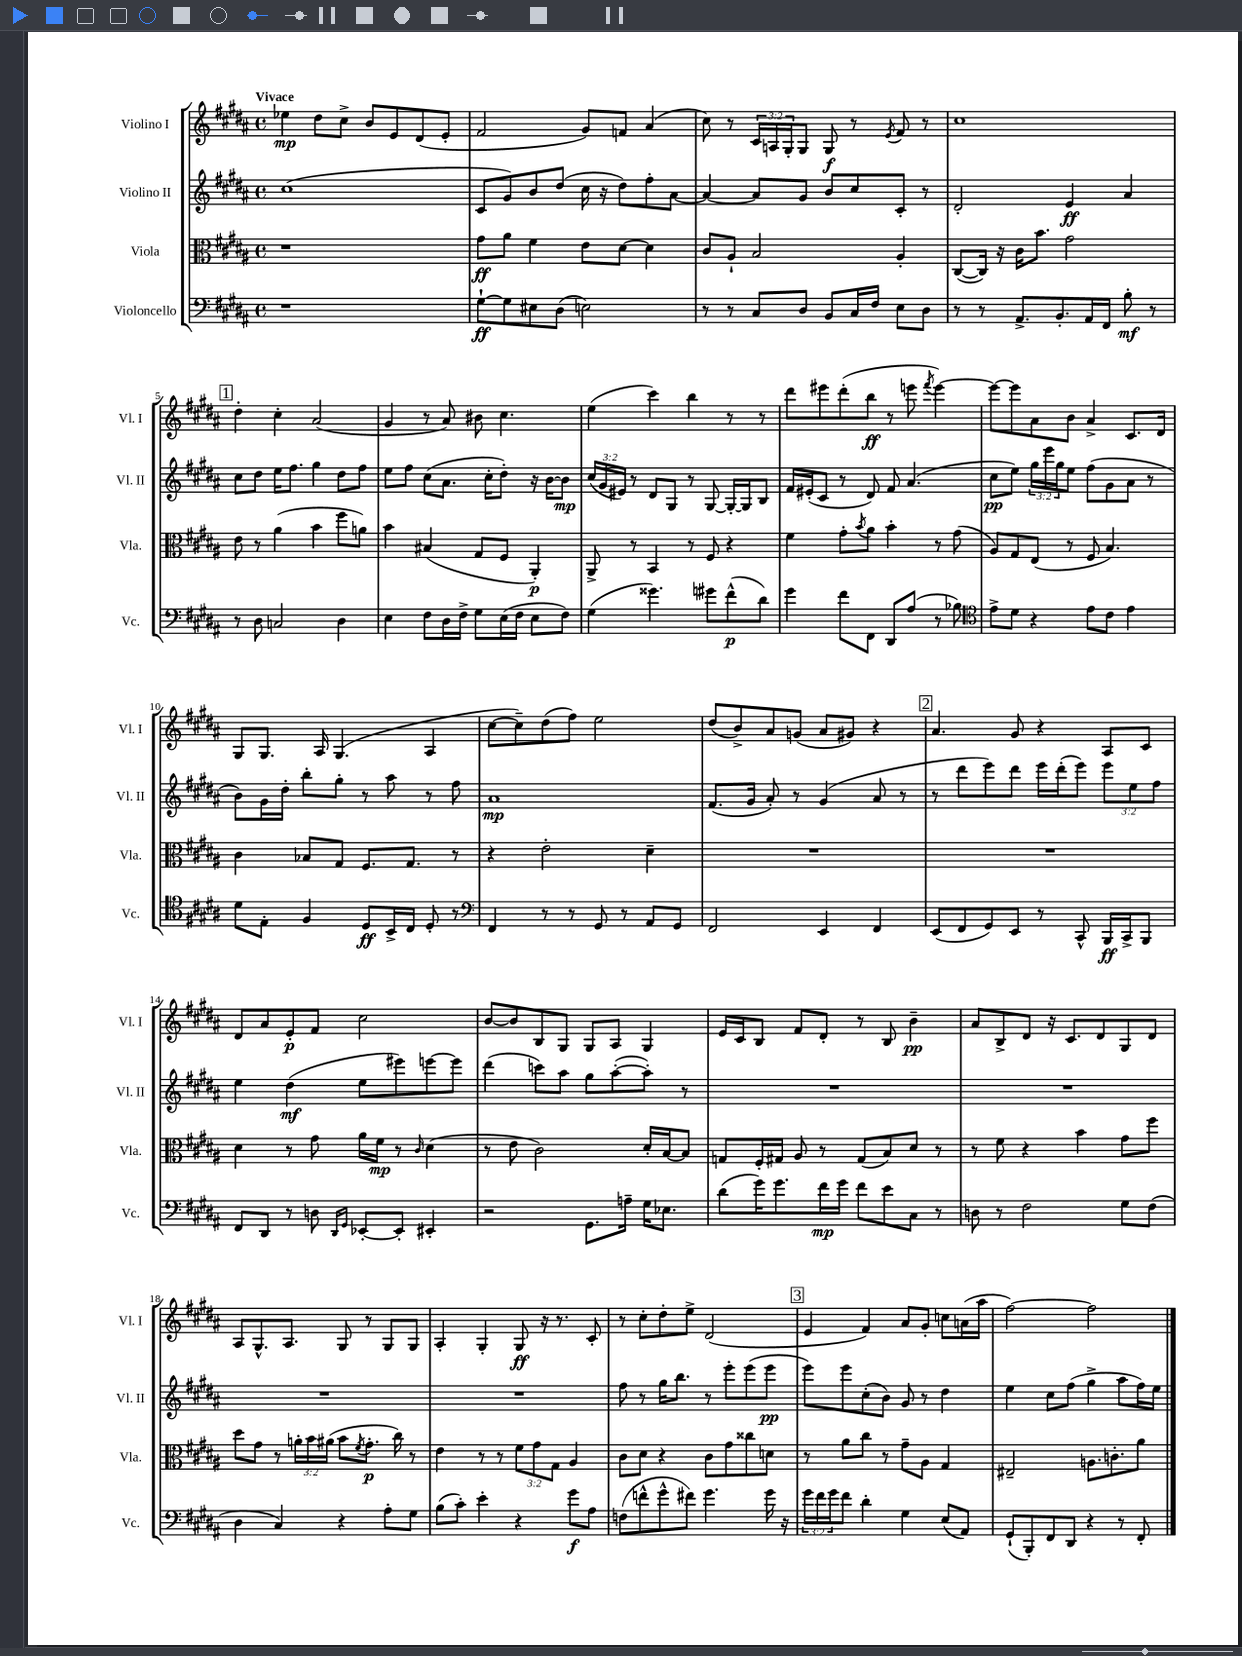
<<
\new StaffGroup <<
\new Staff = "s0" \with { instrumentName = "Violino I" shortInstrumentName = "Vl. I" } {
    \clef treble \key b \major \defaultTimeSignature \time 4/4 \override Staff.TupletNumber.text = #tuplet-number::calc-fraction-text \tempo "Vivace"
    ees''4\mp dis''8 cis''8-> b'8 e'8 dis'8( e'8-. |
    fis'2 gis'8) f'8 ais'4( |
    cis''8) r8 \tuplet 3/2 { cis'16 a16 gis16-. } gis8 gis8\f r8 \acciaccatura { e'8 } fis'8 r8 |
    cis''1 |
    \mark \markup { \box "1" } dis''4-. cis''4-. ais'2( |
    gis'4 r8 ais'8) bis'8 cis''4. |
    e''4( cis'''4) b''4 r8 r8 |
    dis'''8 eis'''8 dis'''8-.( b''8\ff r8 e'''8 \acciaccatura { fis'''8 } e'''4~) |
    e'''8~ e'''8 ais'8 b'8 ais'4-> cis'8. dis'16 |
    gis8 gis8. ais16 gis4.( ais4 |
    cis''8~ cis''8--) dis''8( fis''8) e''2 |
    dis''8( b'8->) ais'8 g'8( ais'8 gis'8) r4 |
    \mark \markup { \box "2" } ais'4. gis'8 r4 ais8 cis'8 |
    dis'8 ais'8 e'8-.\p fis'8 cis''2 |
    b'8~ b'8 b8 gis8 gis8 ais8 gis4 |
    e'16 cis'16 b8 fis'8 dis'8-. r8 b8 b'4--\pp |
    ais'8 b8-> dis'8 r16 cis'8. dis'8 gis8 dis'8 |
    ais8 gis8.-^ ais8. gis8 r8 gis8 gis8 |
    ais4-. gis4-. gis8\ff r16 r8. cis'8-. |
    r8 cis''8-. dis''8-. e''8-> dis'2( |
    \mark \markup { \box "3" } e'4 fis'4) ais'8 gis'8-. c''8 a'16( ais''16 |
    fis''2~) fis''2 \bar "|." |
}
\new Staff = "s1" \with { instrumentName = "Violino II" shortInstrumentName = "Vl. II" } {
    \clef treble \key b \major \defaultTimeSignature \time 4/4 \override Staff.TupletNumber.text = #tuplet-number::calc-fraction-text
    cis''1( |
    cis'8 gis'8) b'8 dis''8( cis''16 r16 dis''8) fis''8-. ais'8~ |
    ais'4~ ais'8 gis'8 b'8 cis''8 cis'8-. r8 |
    dis'2-. e'4\ff ais'4 |
    \mark \markup { \box "1" } cis''8 dis''8 e''16 fis''8. gis''4 dis''8 fis''8 |
    e''8 fis''8 cis''8( ais'8. cis''16-. dis''8-.) r16 b'16~ b'8\mp |
    \tuplet 3/2 { cis''16( gis'16 eis'16) } r8 dis'8 gis8 r8 gis8~ gis16~-. gis16 b8 |
    fis'16 eis'16-.( cis'8 r8 dis'8) fis'8 ais'4.( |
    cis''8\pp e''8) \tuplet 3/2 { gis''16 e'''16 gis''16 } e''8 fis''8( gis'8 ais'8 r8 |
    b'8) gis'16 dis''16-. b''8-. gis''8-. r8 ais''8 r8 fis''8 |
    ais'1\mp |
    fis'8.( gis'16 ais'8-.) r8 gis'4( ais'8 r8 |
    \mark \markup { \box "2" } r8 dis'''8 e'''8) dis'''8 e'''16 dis'''16-.( e'''8) \tuplet 3/2 { e'''8 e''8 fis''8 } |
    e''4 dis''4\mf( e''8 eis'''8) e'''8~ e'''8 |
    dis'''4( c'''8) ais''8 gis''8 ais''8~-.( ais''8-.) r8 |
    R1 |
    R1 |
    R1 |
    R1 |
    fis''8 r8 gis''16 b''8. r8 e'''8-. e'''8( e'''8\pp |
    \mark \markup { \box "3" } e'''8) e'''8 cis''8-.( b'8) gis'8 r8 dis''4 |
    e''4 cis''8 fis''8( gis''4-> ais''8 fis''16) e''16 \bar "|." |
}
\new Staff = "s2" \with { instrumentName = "Viola" shortInstrumentName = "Vla." } {
    \clef alto \key b \major \defaultTimeSignature \time 4/4 \override Staff.TupletNumber.text = #tuplet-number::calc-fraction-text
    r1 |
    gis'8\ff ais'8 fis'4 e'8 dis'8~ dis'4 |
    cis'8 ais8-! b2 ais4-. |
    cis8~( cis16) r16 cis'16 b'8. gis'2 |
    \mark \markup { \box "1" } e'8 r8 ais'4( b'4 fis''8 a'8) |
    b'4 bis4( gis8 fis8 ais,4-.\p) |
    ais,8-> r8 b,4 r8 fis8 r4 |
    fis'4 gis'8-. \acciaccatura { b'8 } ais'8 b'4-. r8 gis'8( |
    ais8) gis8 e8( r8 fis8 b4.) |
    cis'4 bes8 gis8 fis8. gis8. r8 |
    r4 e'2-. dis'4-- |
    R1 |
    \mark \markup { \box "2" } R1 |
    dis'4 r8 gis'8 ais'16 fis'16\mp r8 \grace { cis'16 } dis'4( |
    r8 e'8 cis'2) dis'16-. b16~ b8 |
    g8 fis16-. gis16 ais8 r8 gis8( b8) dis'8 r8 |
    r8 fis'8 r4 b'4 gis'8 fis''8 |
    dis''8 gis'8 r8 \tuplet 3/2 { a'16-. b'16 ais'16( } b'8 \acciaccatura { fis'8 } gis'8.-.\p cis''16) r8 |
    e'4 r8 r8 \tuplet 3/2 { fis'8 gis'8 gis8 } ais4 |
    cis'8 dis'8 r4 cis'8 gis'8 cisis''8 d'8 |
    \mark \markup { \box "3" } r8 ais'8 cis''8 r8 gis'8-- ais8 gis4 |
    eis2-- a8. c'8.-. ais'8 \bar "|." |
}
\new Staff = "s3" \with { instrumentName = "Violoncello" shortInstrumentName = "Vc." } {
    \clef bass \key b \major \defaultTimeSignature \time 4/4 \override Staff.TupletNumber.text = #tuplet-number::calc-fraction-text
    r1 |
    gis8~-!\ff gis8 eis8 dis8( e2) |
    r8 r8 cis8 dis8 b,8 cis16 fis16 e8 dis8 |
    r8 r8 ais,8.-> b,8.-. ais,16 fis,16 b8-.\mf r8 |
    \mark \markup { \box "1" } r8 dis8 c2 dis4 |
    e4 fis8 dis16 fis16-> gis8 e16( fis16 e8 fis8) |
    gis4( gisis'4.) gis'8 fis'8-^\p( dis'8) |
    gis'4 fis'8 fis,8 dis,8 ais8( r8 bes8) |
    \clef tenor e'8-> dis'8 r4 e'8 cis'8 e'4 |
    dis'8 e8-. fis4 dis8\ff b,16-> cis16 dis8-. r8 |
    \clef bass fis,4 r8 r8 gis,8 r8 ais,8 gis,8 |
    fis,2 e,4 fis,4 |
    \mark \markup { \box "2" } e,8( fis,8 gis,8) e,8 r8 cis,8-^ b,,16\ff cis,16-> b,,8 |
    fis,8 dis,8 r8 d8 \grace { dis,16 gis,16 } ees,8~-. ees,8-. eis,4-. |
    r2 gis,8. a16-- gis16 ees8. |
    dis'8( gis'16) gis'8. fis'16\mp gis'16 fis'8 e'8 cis8 r8 |
    d8 r8 fis2 gis8 fis8( |
    dis4 cis4) r4 ais8-. gis8 |
    b8( cis'8-.) e'4-. r4 gis'8\f ais8 |
    f8( f'8-^ gis'8-^ fis'8) gis'4. gis'16 r16 |
    \mark \markup { \box "3" } \tuplet 3/2 { gis'16 fis'16 gis'16 } fis'8 dis'4-. gis4 e8( ais,8) |
    gis,8-!( b,,8-.) fis,8 dis,8 r4 r8 fis,8-. \bar "|." |
}
>>
>>
